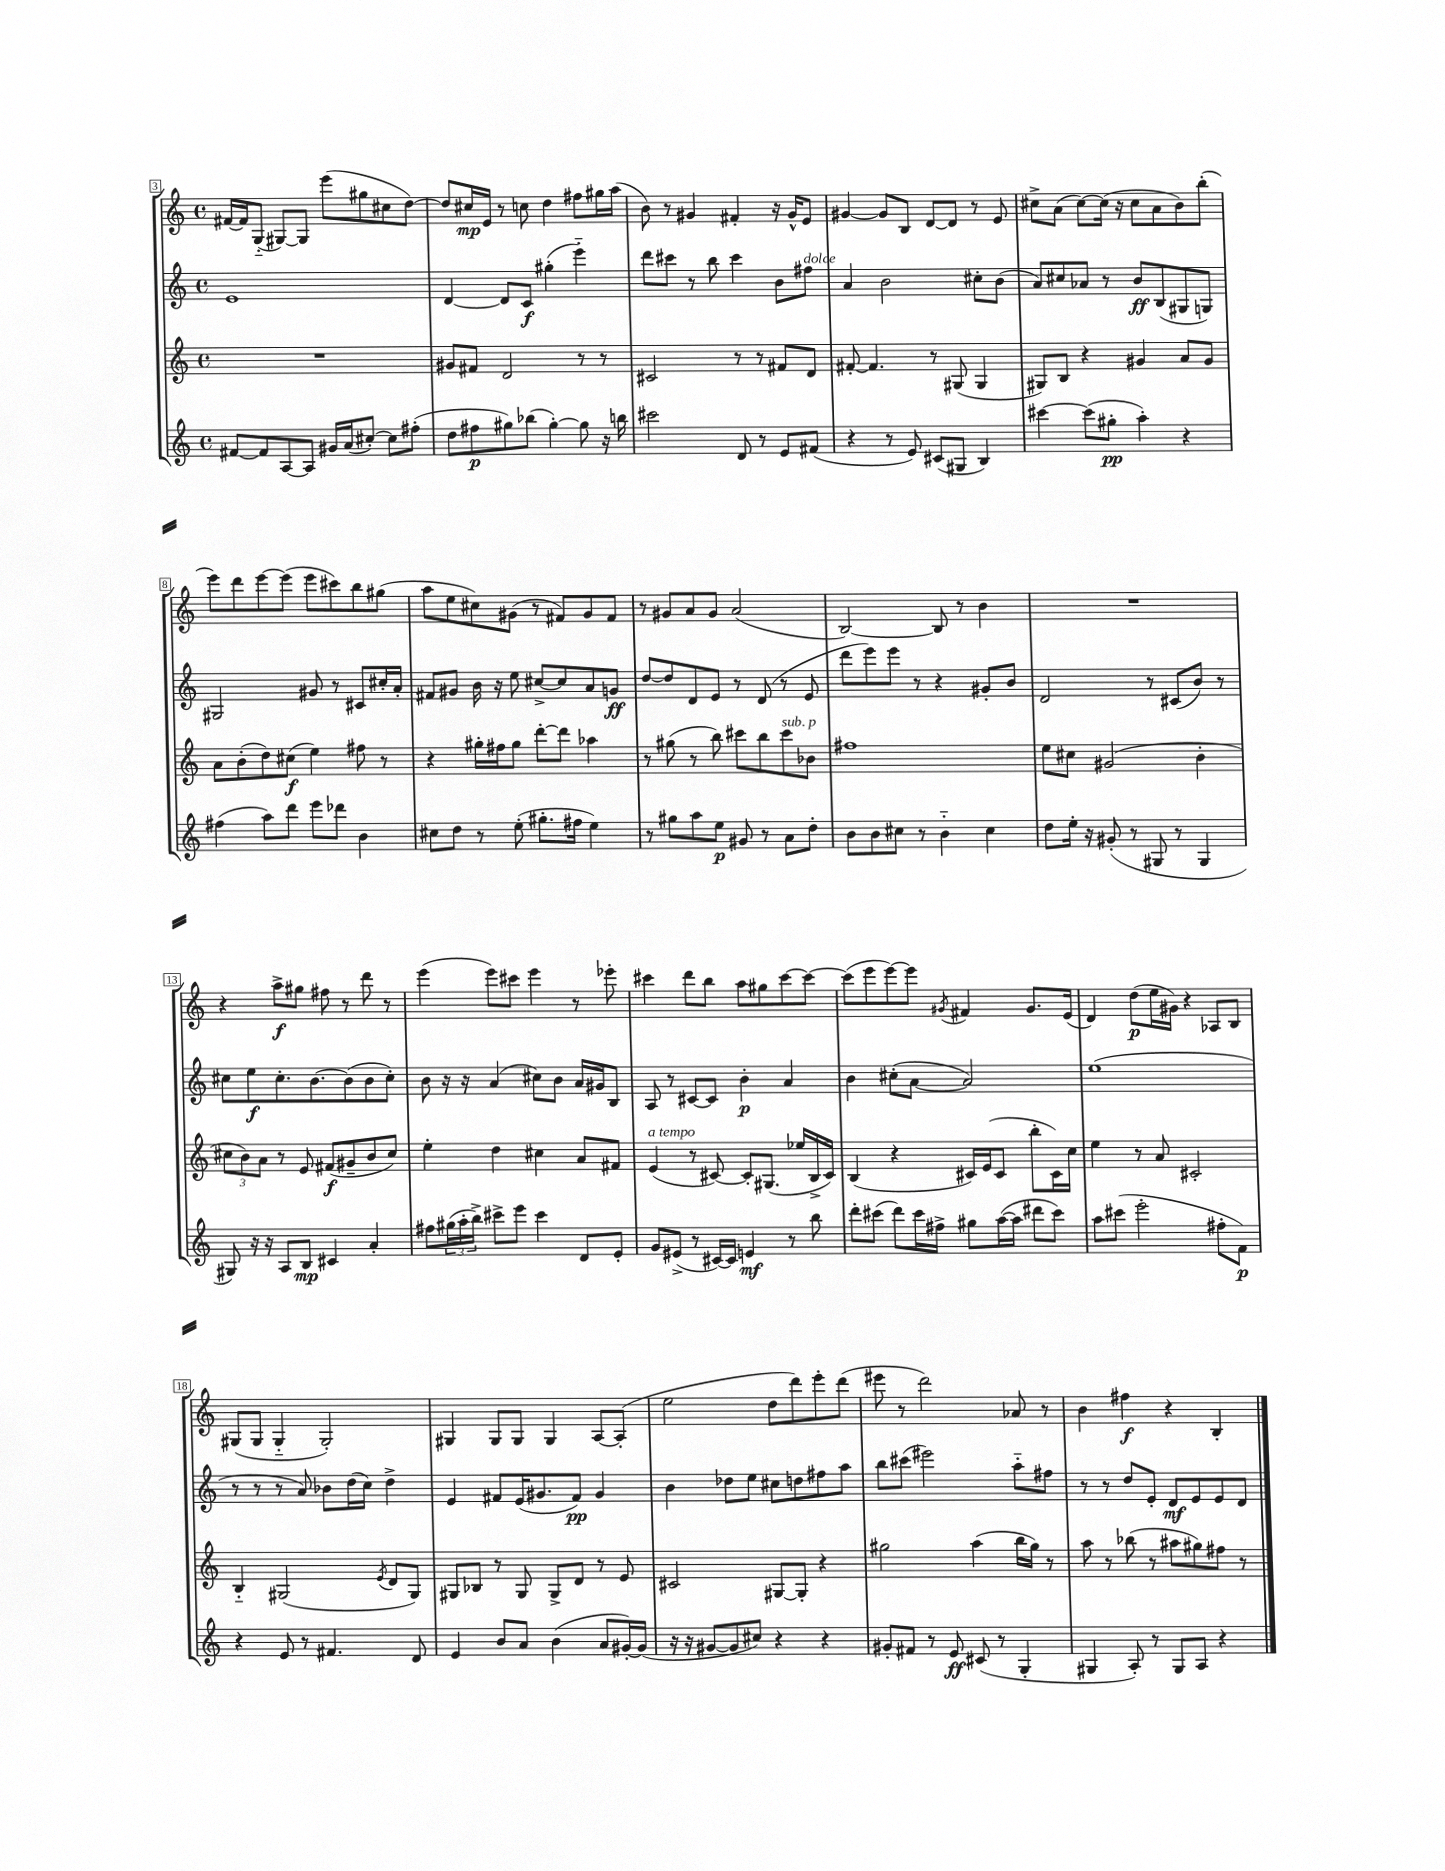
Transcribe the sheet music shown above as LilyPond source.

<<
\new StaffGroup <<
\new Staff = "s0" {
    \clef treble \key c \major \defaultTimeSignature \time 4/4
    fis'16~ fis'16 g8-_( gis8~) gis8 e'''8( gis''8 cis''8 d''8~) |
    d''8 cis''16\mp e'16 r8 c''8 d''4 fis''8 gis''16 a''16( |
    b'8) r8 gis'4 fis'4-. r16 gis'16-^ e'8 |
    gis'4~ gis'8 b8 d'8~ d'8 r8 e'8 |
    cis''8-> a'8( cis''8~) cis''16( r16 cis''8 a'8 b'8) b''8-.( |
    e'''8) d'''8 e'''8~ e'''8( e'''8 cis'''8) b''8 gis''8( |
    a''8 e''8 cis''8) gis'8( r8 fis'8) gis'8 fis'8 |
    r8 gis'8 a'8 gis'8 a'2( |
    b2~) b8 r8 b'4 |
    R1 |
    r4 a''8->\f gis''8 fis''8 r8 d'''8 r8 |
    e'''4( e'''8) cis'''8 e'''4 r8 ees'''8-. |
    cis'''4 d'''8 b''8 a''8 gis''8 cis'''8~ cis'''8~ |
    cis'''8( e'''8 e'''8~) e'''8 \acciaccatura { gis'8 } fis'4 gis'8. e'16( |
    d'4) d''8\p( e''16 gis'16) r4 aes8 b8 |
    gis8( gis8 gis4-_ gis2-.) |
    gis4 gis8 gis8 gis4 a8~ a8-.( |
    e''2 d''8 d'''8) e'''8-. d'''8( |
    eis'''8 r8 d'''2) aes'8 r8 |
    b'4 fis''4\f r4 b4-. \bar "|." |
}
\new Staff = "s1" {
    \clef treble \key c \major \defaultTimeSignature \time 4/4
    e'1 |
    d'4~ d'8 c'8\f gis''4-.( e'''4-_) |
    d'''8 cis'''8 r8 b''8 cis'''4 b'8 fis''8^\markup { \italic "dolce" } |
    a'4 b'2 cis''8-. b'8( |
    a'8) cis''8 aes'8 r8 b'8\ff b8( gis8 g8) |
    gis2 gis'8 r8 cis'8 cis''16-. a'16-. |
    fis'8 gis'8 b'16 r16 e''8 cis''8~-> cis''8 a'8 g'8\ff |
    d''8~ d''8 d'8 e'8 r8 d'8( r8 e'8 |
    d'''8 e'''8) e'''8 r8 r4 gis'8-. b'8 |
    d'2 r8 cis'8( b'8) r8 |
    cis''8 e''8\f cis''8.-. b'8.~ b'8( b'8 cis''8-.) |
    b'8 r16 r16 a'4( cis''8) b'8 a'16 gis'16 b8 |
    a8 r8 cis'8~ cis'8 b'4-.\p a'4 |
    b'4 cis''8-.( a'8~ a'2) |
    e''1( |
    r8 r8 r8 a'8) bes'8 d''16( c''16) d''4-> |
    e'4 fis'8 e'16( gis'8. fis'8\pp) gis'4 |
    b'4 des''8 e''8 cis''8 d''8 fis''8 a''8 |
    b''8 cis'''8( eis'''2) a''8-_ fis''8 |
    r8 r8 d''8 e'8-. d'8\mf e'8 e'8 d'8 \bar "|." |
}
\new Staff = "s2" {
    \clef treble \key c \major \defaultTimeSignature \time 4/4
    R1 |
    gis'8 fis'8 d'2 r8 r8 |
    cis'2 r8 r8 fis'8 d'8 |
    fis'8~-. fis'4. r8 gis8( gis4 |
    gis8) b8 r4 gis'4 a'8 gis'8 |
    a'8 b'8-.( d''8) cis''8\f( e''4) fis''8 r8 |
    r4 gis''16-. fis''16 gis''8 d'''8~-. d'''8 aes''4 |
    r8 gis''8( r8 b''8) cis'''8 b''8 cis'''8^\markup { \italic "sub. p" } bes'8 |
    fis''1 |
    e''8 cis''8 gis'2( b'4-. |
    \tuplet 3/2 { cis''8 b'8) a'8 } r8 e'8 fis'8\f( gis'8-- b'8 cis''8) |
    e''4-. d''4 cis''4 a'8 fis'8 |
    e'4^\markup { \italic "a tempo" }( r8 cis'8~) cis'8-. gis8.( ees''16 b16-> cis'16) |
    b4( r4 cis'16) e'16( cis'8 b''8-. cis'16) c''16 |
    e''4 r8 a'8 cis'2-. |
    b4-_ gis2( \acciaccatura { e'8 } d'8 gis8) |
    gis8 bes8 r8 gis8 gis8-> d'8 r8 e'8 |
    cis'2 gis8~ gis8-. r4 |
    gis''2 a''4( b''16 gis''16) r8 |
    a''8 r8 bes''8( r8 ais''8 gis''8) fis''8 r8 \bar "|." |
}
\new Staff = "s3" {
    \clef treble \key c \major \defaultTimeSignature \time 4/4
    fis'8~ fis'8 a8~ a8 gis'16 a'16( cis''8~-.) cis''8 fis''8-.( |
    d''8 fis''8\p gis''8) bes''8( gis''4~-.) gis''8 r16 b''16 |
    cis'''2 d'8 r8 e'8 fis'8( |
    r4 r8 e'8) cis'8( gis8 b4) |
    cis'''4~ cis'''8( gis''8-.\pp a''4-.) r4 |
    fis''4( a''8) d'''8 e'''8 des'''8 b'4 |
    cis''8 d''8 r8 e''8-.( gis''8.-. fis''16 e''4) |
    r8 gis''8 a''8 e''8\p gis'8 r8 a'8 d''8-. |
    b'8 b'8 cis''8 r8 b'4-_ cis''4 |
    d''8 e''16-. r16 gis'8-.( r8 gis8 r8 gis4 |
    gis8) r16 r16 a8 b8\mp cis'4 a'4-. |
    fis''8 \tuplet 3/2 { gis''16( a''16-. b''16->) } cis'''8-> e'''8 cis'''4 d'8 e'8-. |
    g'8 eis'8->( r8 cis'16~) cis'16 e'4\mf r8 b''8 |
    d'''8-. cis'''8( d'''8) cis'''16 fis''16-> gis''8 a''16~( a''16 dis'''8 cis'''8) |
    a''8 cis'''8( e'''2-. fis''8-. f'8\p) |
    r4 e'8 r8 fis'4. d'8 |
    e'4 b'8 a'8 b'4( a'8 gis'16~-.) gis'16( |
    r16 r16 gis'8~ gis'8 cis''8) r4 r4 |
    gis'8-. fis'8 r8 e'8\ff cis'8( r8 g4-. |
    gis4 a8-.) r8 gis8 a8 r4 \bar "|." |
}
>>
>>
\layout { \context { \Score currentBarNumber = #3 \override BarNumber.stencil = #(make-stencil-boxer 0.1 0.3 ly:text-interface::print) } }
